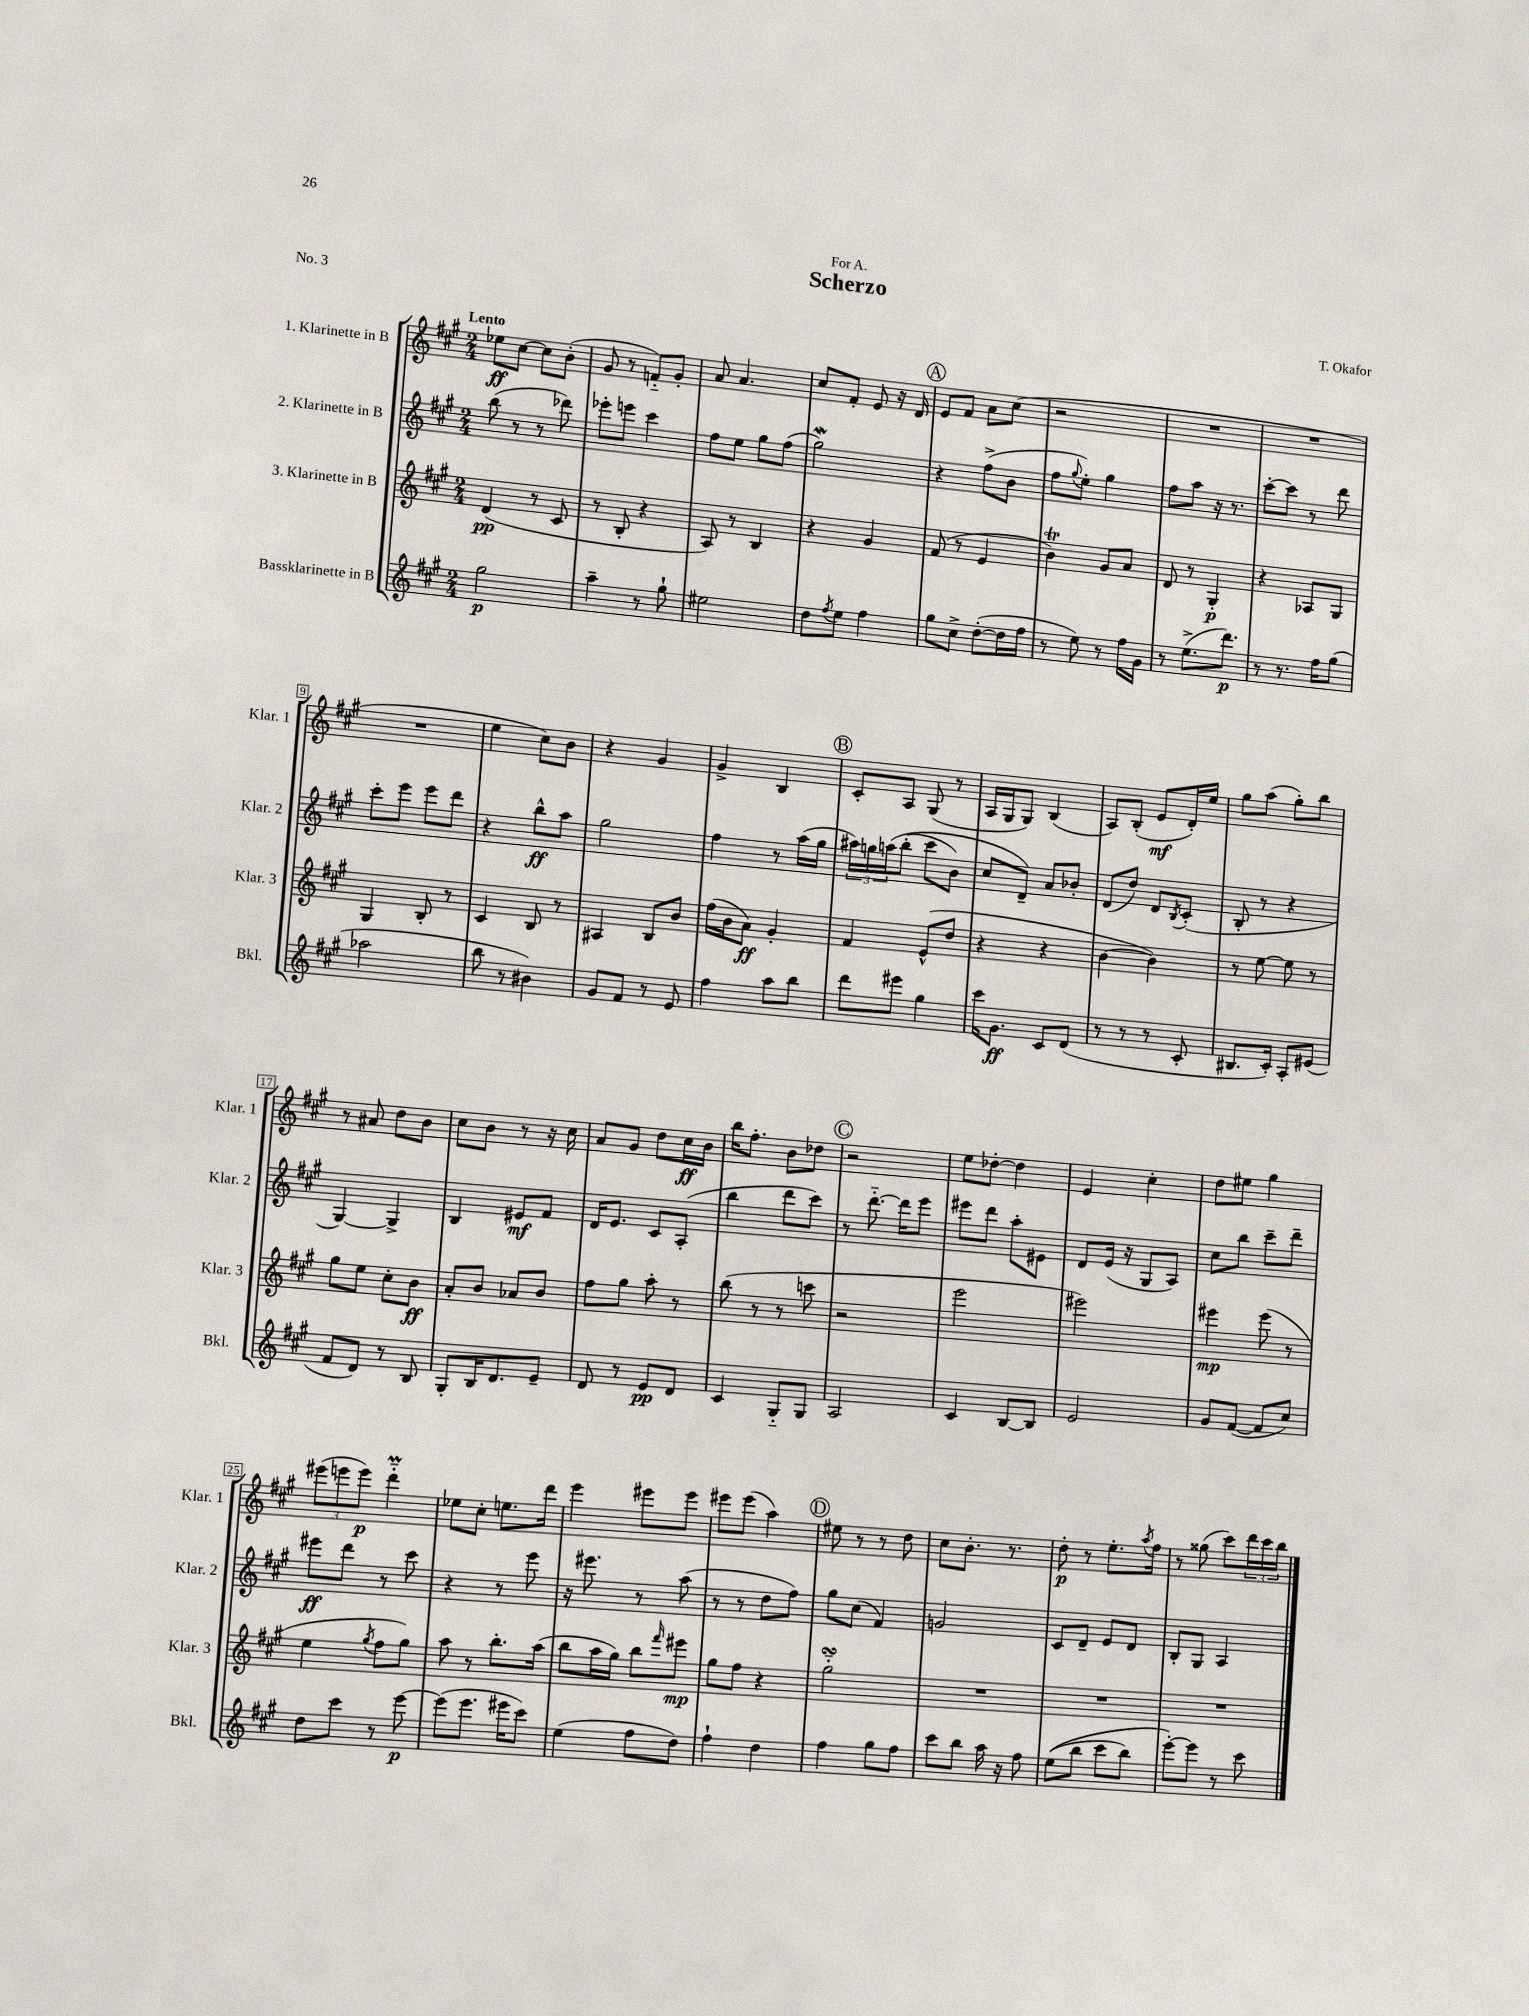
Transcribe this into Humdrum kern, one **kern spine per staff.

**kern	**dynam	**kern	**dynam	**kern	**dynam	**kern	**dynam
*part4	*part4	*part3	*part3	*part2	*part2	*part1	*part1
*staff4	*staff4	*staff3	*staff3	*staff2	*staff2	*staff1	*staff1
*I"Bassklarinette in B	*	*I"3. Klarinette in B	*	*I"2. Klarinette in B	*	*I"1. Klarinette in B	*
*I'Bkl.	*	*I'Klar. 3	*	*I'Klar. 2	*	*I'Klar. 1	*
*clefG2	*	*clefG2	*	*clefG2	*	*clefG2	*
*k[f#c#g#]	*	*k[f#c#g#]	*	*k[f#c#g#]	*	*k[f#c#g#]	*
*M2/4	*	*M2/4	*	*M2/4	*	*M2/4	*
=1	=1	=1	=1	=1	=1	=1	=1
!	!	!	!	!	!	!LO:TX:a:B:t=Lento	!
2gg#\	p	(4d/	pp	(8bb\	.	8ee-X\L	ff
.	.	.	.	8r	.	[8cc#\J	.
.	.	8r	.	8r	.	8cc#\L]	.
.	.	8c#/	.	8ddd-X\)	.	(8b'\J	.
=2	=2	=2	=2	=2	=2	=2	=2
4aa~\	.	8r	.	8eee-X'\L	.	8g#/	.
.	.	8B'/	.	8eeen\J	.	8r	.
8r	.	4r	.	4ccc#\	.	8fn/L)	.
8gg#`\	.	.	.	.	.	8g#'/J	.
=3	=3	=3	=3	=3	=3	=3	=3
2ee#X\	.	8A/)	.	8ff#\L	.	8a/	.
.	.	8r	.	8ee\J	.	4.a/	.
.	.	4B/	.	8gg#\L	.	.	.
.	.	.	.	(8ff#\J	.	.	.
=4	=4	=4	=4	=4	=4	=4	=4
8dd\L	.	4r	.	2gg#W\)	.	8cc#/L	.
8qff#/	.	.	.	.	.	.	.
8ee\J	.	.	.	.	.	8f#'/J	.
4ff#\	.	4g#/	.	.	.	8e/	.
.	.	.	.	.	.	16r	.
.	.	.	.	.	.	16d/	.
!!LO:REH:place=s1:t=A
=5	=5	=5	=5	=5	=5	=5	=5
8gg#\L	.	(8f#/	.	4r	.	8e/L	.
8cc#^\J	.	8r	.	.	.	8f#/J	.
([8dd'\L	.	4e/	.	(8ff#^\L	.	8a\L	.
16dd\L]	.	.	.	8b\J	.	(8cc#\J	.
16ff#\JJ	.	.	.	.	.	.	.
=6	=6	=6	=6	=6	=6	=6	=6
8r	.	4bT\)	.	8ff#\L	.	2r	.
.	.	.	.	8qqgg#/	.	.	.
8ee\)	.	.	.	8ee'\J)	.	.	.
8r	.	8g#/L	.	4gg#\	.	.	.
16ff#\LL	.	8a/J	.	.	.	.	.
16g#\JJ	.	.	.	.	.	.	.
=7	=7	=7	=7	=7	=7	=7	=7
8r	.	8d/	.	8ff#\L	.	2r	.
(8.ee^\L	.	8r	.	8aa\J	.	.	.
.	.	4G#'/	p	16r	.	.	.
8.ddd\J)	p	.	.	8.r	.	.	.
=8	=8	=8	=8	=8	=8	=8	=8
8r	.	4r	.	[8ccc#'\L	.	2r	.
8.r	.	.	.	8ccc#\J]	.	.	.
.	.	8A-X/L	.	8r	.	.	.
16ff#\KL	.	.	.	.	.	.	.
(8gg#\J	.	8G#/J	.	8ddd\	.	.	.
!!LO:LB:g=z
=9	=9	=9	=9	=9	=9	=9	=9
2aa-X\	.	4G#/	.	8ccc#'\L	.	2r	.
.	.	.	.	8eee\J	.	.	.
.	.	8B'/	.	8eee\L	.	.	.
.	.	8r	.	8ddd\J	.	.	.
=10	=10	=10	=10	=10	=10	=10	=10
8bb\	.	4c#/	.	4r	.	4ee\	.
8r	.	.	.	.	.	.	.
4b#X\)	.	8B/	.	8bb^^\L	ff	8cc#\L)	.
.	.	8r	.	8aa\J	.	8b\J	.
=11	=11	=11	=11	=11	=11	=11	=11
8g#/L	.	4A#X/	.	2gg#\	.	4r	.
8f#/J	.	.	.	.	.	.	.
8r	.	8B/L	.	.	.	4g#/	.
8e/	.	8b/J	.	.	.	.	.
=12	=12	=12	=12	=12	=12	=12	=12
4ff#\	.	(16ff#\LL	.	4ff#\	.	4g#^/	.
.	.	16b\J	.	.	.	.	.
.	.	8a\J)	ff	.	.	.	.
8aa\L	.	4g#'/	.	8r	.	4B/	.
8bb\J	.	.	.	(16aa\LL	.	.	.
.	.	.	.	16gg#\JJ	.	.	.
!!LO:REH:place=s1:t=B
=13	=13	=13	=13	=13	=13	=13	=13
8ddd\L	.	4f#/	.	24aa#X\LL)	.	8c#'/L	.
.	.	.	.	24ggn\	.	.	.
.	.	.	.	(24aan\J	.	.	.
8eee#X\J	.	.	.	(8bb'\J	.	8A/J	.
4gg#\	.	(8e^^/L	.	8ccc#\L	.	(8G#/	.
.	.	8dd/J	.	8b\J)	.	8r	.
=14	=14	=14	=14	=14	=14	=14	=14
16ccc#\KL	.	4r	.	8cc#/L	.	16A/LL	.
8.g#\J	ff	.	.	.	.	16G#/J	.
.	.	.	.	8d~/J)	.	8G#/J)	.
8c#/L	.	4r	.	8a/L	.	(4B/	.
(8d/J	.	.	.	8b-X'/J	.	.	.
=15	=15	=15	=15	=15	=15	=15	=15
8r	.	[4b\	.	(8d/L	.	8A/L)	.
8r	.	.	.	8dd/J)	.	(8B'/J	.
8r	.	4b\])	.	8d/L	.	8e/L	mf
.	.	.	.	8qB/	.	.	.
8c#'/	.	.	.	(8c#'/J	.	16d'/L)	.
.	.	.	.	.	.	16ee/JJ	.
=16	=16	=16	=16	=16	=16	=16	=16
8.B#X/L	.	8r	.	8B'/	.	8gg#\L	.
.	.	[8ee\	.	8r	.	(8aa\J	.
16c#'/Jk)	.	.	.	.	.	.	.
8A'/L	.	8ee\]	.	4r	.	8gg#'\L)	.
(8e#X/J	.	8r	.	.	.	8bb\J	.
!!LO:LB:g=z
=17	=17	=17	=17	=17	=17	=17	=17
8f#/L	.	8gg#\L	.	[4G#/)	.	8r	.
8d/J)	.	8ee\J	.	.	.	8a#X/	.
8r	.	8cc#'\L	.	4G#^/]	.	8dd\L	.
8B/	.	8b\J	ff	.	.	8b\J	.
=18	=18	=18	=18	=18	=18	=18	=18
8G#'/L	.	8a'/L	.	4B/	.	8cc#\L	.
16B/K	.	8b/J	.	.	.	8b\J	.
8.d/	.	.	.	.	.	.	.
.	.	8a-X/L	.	8e#X/L	mf	8r	.
8e~/J	.	8b/J	.	8f#/J	.	16r	.
.	.	.	.	.	.	16cc#\	.
=19	=19	=19	=19	=19	=19	=19	=19
8d/	.	8ff#\L	.	16d/KL	.	8a/L	.
.	.	.	.	8.e/J	.	.	.
8r	.	8gg#\J	.	.	.	8g#/J	.
8e/L	pp	8aa'\	.	8c#/L	.	8dd\L	.
8d/J	.	8r	.	(8A'/J	.	16cc#\L	ff
.	.	.	.	.	.	16b\JJ	.
=20	=20	=20	=20	=20	=20	=20	=20
4c#/	.	(8bb\	.	4bb\	.	16bb\KL	.
.	.	.	.	.	.	8.ff#'\J	.
.	.	8r	.	.	.	.	.
8G#/L	.	8r	.	8ddd\L	.	8b\L	.
8G#/J	.	8cccn\	.	8ccc#\J)	.	8dd-X\J	.
!!LO:REH:place=s1:t=C
=21	=21	=21	=21	=21	=21	=21	=21
2A/	.	2r	.	8r	.	2r	.
.	.	.	.	[8.ddd\	.	.	.
.	.	.	.	16ddd\KL]	.	.	.
.	.	.	.	8eee\J	.	.	.
=22	=22	=22	=22	=22	=22	=22	=22
4c#/	.	2eee\	.	8eee#X\L	.	8ee\L	.
.	.	.	.	8ddd\J	.	[8dd-X'\J	.
[8B/L	.	.	.	8aa'\L	.	4dd-\]	.
8B/J]	.	.	.	8e#X\J	.	.	.
=23	=23	=23	=23	=23	=23	=23	=23
2e/	.	2eee#X\)	.	8d/L	.	4e/	.
.	.	.	.	(16e/Jk	.	.	.
.	.	.	.	16r	.	.	.
.	.	.	.	8G#/L	.	4cc#'\	.
.	.	.	.	8A/J)	.	.	.
=24	=24	=24	=24	=24	=24	=24	=24
8g#/L	.	4eee#X\	mp	8cc#\L	.	8dd\L	.
([8f#/J	.	.	.	8bb\J	.	8ee#X\J	.
8f#/L]	.	(8eee#\	.	8ccc#~\L	.	4gg#\	.
8cc#/J)	.	8r	.	8ddd~\J	.	.	.
!!LO:LB:g=z
=25	=25	=25	=25	=25	=25	=25	=25
8dd\L	.	4ee\	.	8eee#X\L	ff	(12eee#X\L	.
.	.	.	.	.	.	12eeen\	.
8ccc#\J	.	.	.	8ddd\J	.	.	.
.	.	.	.	.	.	12eee\J)	p
.	.	8qgg#/	.	.	.	.	.
8r	.	8ff#\L	.	8r	.	4dddM\	.
[8eee\	p	8gg#\J)	.	8ccc#\	.	.	.
=26	=26	=26	=26	=26	=26	=26	=26
(8eee\L]	.	8aa\	.	4r	.	8ee-X\L	.
8.eee\J	.	8r	.	.	.	8cc#'\J	.
.	.	8.bb'\L	.	8r	.	8.een\L	.
16eee#X\KL	.	.	.	.	.	.	.
8ccc#\J)	.	.	.	8eee\	.	.	.
.	.	(16aa\Jk	.	.	.	16ddd\Jk	.
=27	=27	=27	=27	=27	=27	=27	=27
(4ee\	.	8bb\L	.	16r	.	4eee\	.
.	.	.	.	8.eee#X\	.	.	.
.	.	16aa\L	.	.	.	.	.
.	.	16gg#\JJ)	.	.	.	.	.
8ff#\L	.	8bb\L	.	8r	.	8eee#X\L	.
.	.	16qqfff#/	.	.	.	.	.
8dd\J)	.	8eee#X\J	mp	(8aa\	.	8eee#\J	.
=28	=28	=28	=28	=28	=28	=28	=28
4ff#`\	.	8gg#\L	.	8r	.	8eee#X\L	.
.	.	8ff#\J	.	8r	.	(8eee#\J	.
4dd\	.	4r	.	8dd\L	.	4aa\)	.
.	.	.	.	8ff#\J)	.	.	.
!!LO:REH:place=s1:t=D
=29	=29	=29	=29	=29	=29	=29	=29
4ff#\	.	2gg#sSsS\	.	8gg#\L	.	8ee#X\	.
.	.	.	.	(8cc#\J	.	8r	.
8gg#\L	.	.	.	4f#/)	.	8r	.
8ff#\J	.	.	.	.	.	8dd\	.
=30	=30	=30	=30	=30	=30	=30	=30
8ccc#\L	.	2r	.	2gn/	.	8cc#\L	.
8bb\J	.	.	.	.	.	8.b'\J	.
16aa\	.	.	.	.	.	.	.
16r	.	.	.	.	.	8.r	.
8ff#\	.	.	.	.	.	.	.
=31	=31	=31	=31	=31	=31	=31	=31
((8ee\L	.	2r	.	8c#/L	.	8dd'\	p
8bb\J	.	.	.	8d~/J	.	8r	.
8ccc#\L	.	.	.	8e/L	.	8.ee'\L	.
8bb\J)	.	.	.	8d/J	.	.	.
.	.	.	.	.	.	8qaa/	.
.	.	.	.	.	.	16ff#\Jk	.
=32	=32	=32	=32	=32	=32	=32	=32
[8eee'\L)	.	2r	.	8B'/L	.	8r	.
8eee\J]	.	.	.	8G#/J	.	(8gg##X\	.
8r	.	.	.	4A/	.	8ccc#\L)	.
8ccc#\	.	.	.	.	.	24ddd\L	.
.	.	.	.	.	.	24ccc#\	.
.	.	.	.	.	.	24bb\JJ	.
==	==	==	==	==	==	==	==
*-	*-	*-	*-	*-	*-	*-	*-
